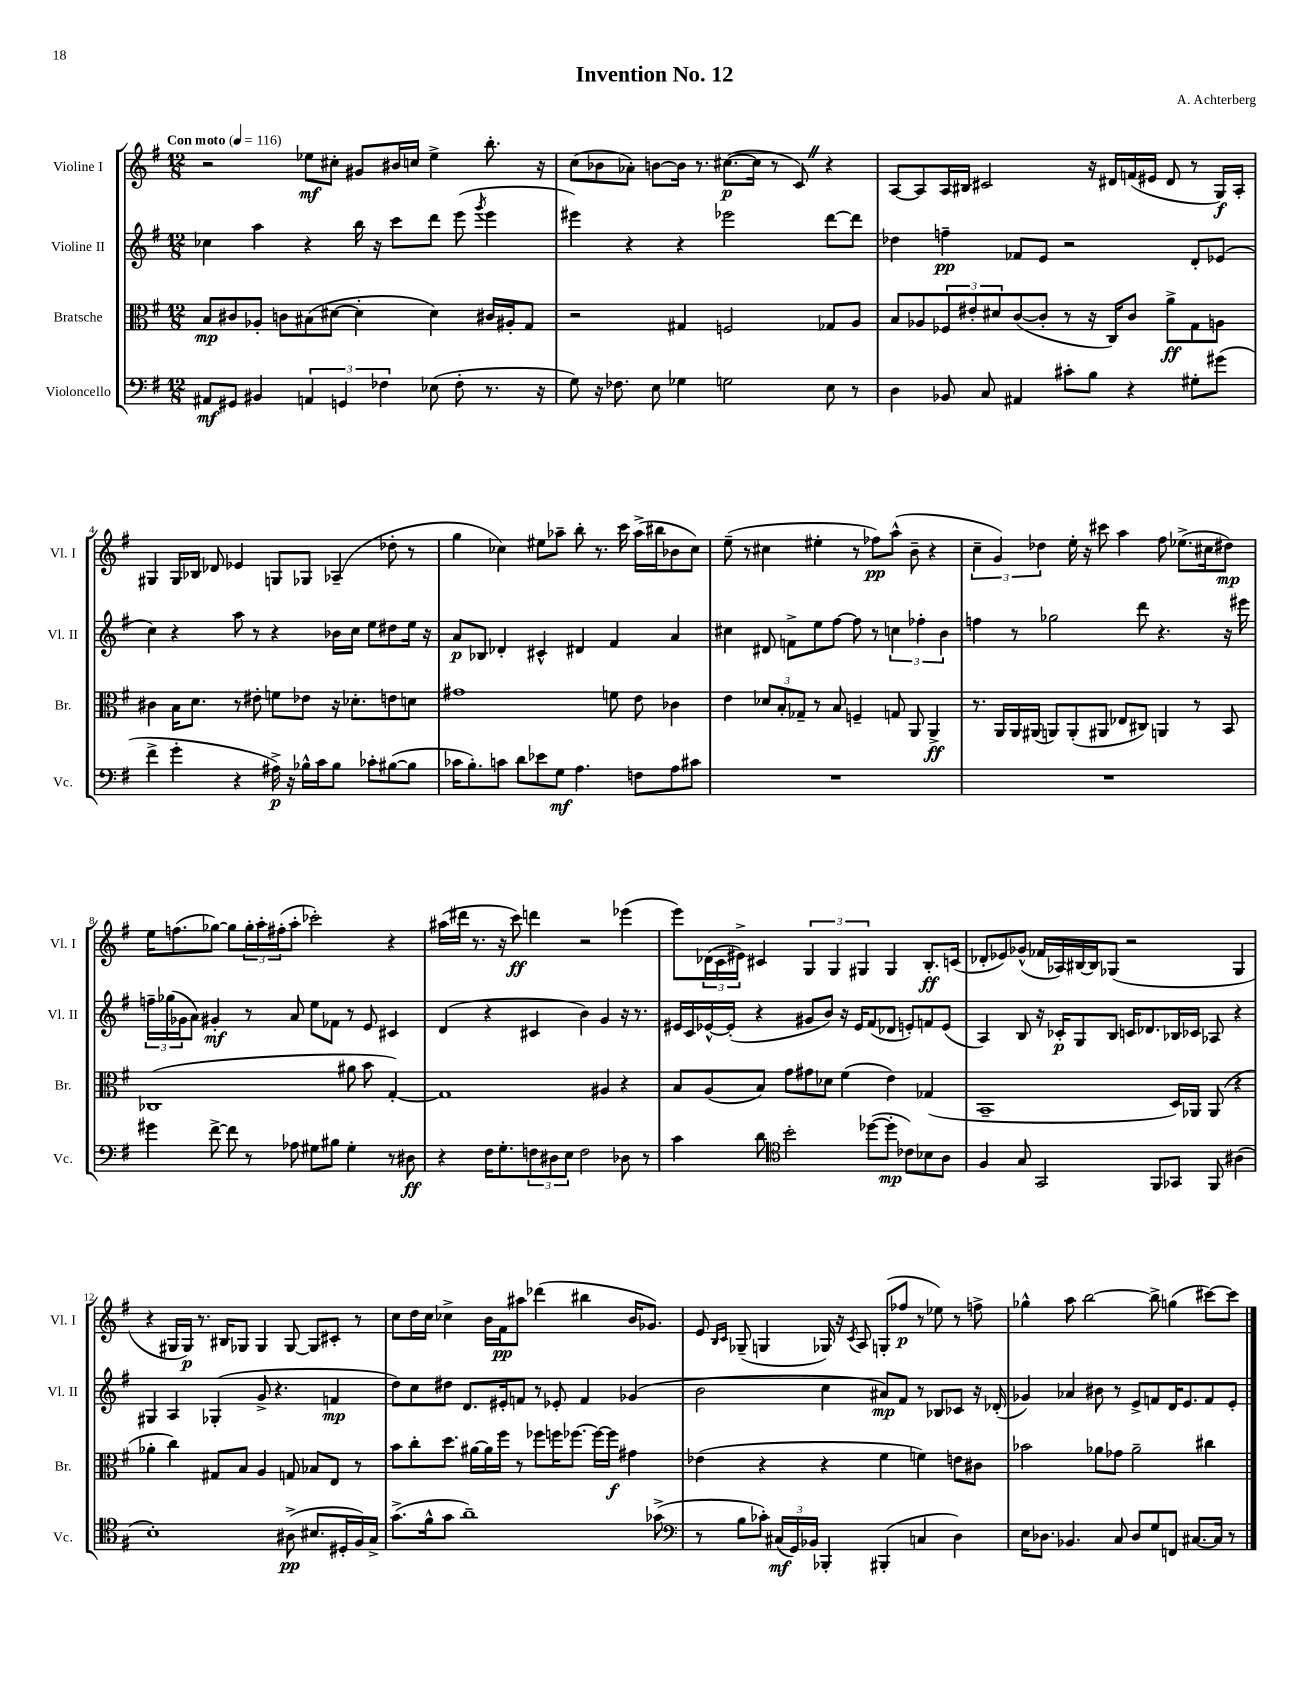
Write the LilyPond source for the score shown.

\header { title = "Invention No. 12" composer = "A. Achterberg" }
<<
\new StaffGroup <<
\new Staff = "s0" \with { instrumentName = "Violine I" shortInstrumentName = "Vl. I" } {
    \clef treble \key g \major \numericTimeSignature \time 12/8 \tempo "Con moto" 4 = 116
    r2 ees''8\mf cis''8-. gis'8 bis'16 c''16 ees''4-> b''8.-. r16 |
    c''8( bes'8 aes'8-.) b'8~ b'16 r8. cis''8.~\p( cis''16 r8 c'8) \once \override BreathingSign.text = \markup { \musicglyph "scripts.caesura.straight" } \breathe r4 |
    a8~ a8 a16 bis16 cis'2 r16 dis'16 f'16( eis'16 dis'8 r8 g16\f) a16-. |
    gis4 gis16 bes16 des'8 ees'4 g8 ges8 aes4--( des''8-. r8 |
    g''4 ces''4) eis''8 aes''8-- b''8-. r8. c'''16 aes''16->( bis''16 bes'8 ces''8) |
    e''8--( r8 cis''4 eis''4-. r8 fes''8\pp) a''8-^( b'8-- r4 |
    \tuplet 3/2 { c''4-- g'4) des''4 } e''16-. r16 cis'''8 a''4 fis''8 ees''8.->( cis''16 dis''8\mp) |
    e''16 f''8.( ges''8~) ges''8 \tuplet 3/2 { ges''16-. a''16-. fis''16-.( } a''8-. ces'''2-.) r4 |
    ais''16( dis'''16 r8. r16 c'''8\ff) d'''4 r2 ees'''4( |
    e'''8) \tuplet 3/2 { des'16( c'16 eis'16->) } cis'4 \tuplet 3/2 { g4 g4 gis4 } gis4 b8.-.\ff c'16( |
    des'8-. ees'8) ges'8-^( fes'16 aes16) bis16~ bis16 ges8( r2 ges4 |
    r4 gis16 gis16\p) r8. bis16 ges8 ges4 ges8~ ges8 cis'8-. r8 |
    c''8 d''16 c''16 ces''4-> b'16 fis'16\pp ais''8 des'''4( bis''4 b'16 ges'8.) |
    e'8 \grace { b16 c'16 } ges8--( g4 ges16) r16 \acciaccatura { c'8 } a8 g8-.( fes''8\p r8 ees''8) r8 f''8-> |
    ges''4-^ a''8 b''2~ b''8-> g''4( cis'''8~) cis'''8 \bar "|." |
}
\new Staff = "s1" \with { instrumentName = "Violine II" shortInstrumentName = "Vl. II" } {
    \clef treble \key g \major \numericTimeSignature \time 12/8
    ces''4 a''4 r4 b''16 r16 c'''8 d'''8 e'''8( \acciaccatura { g'''8 } e'''4 |
    eis'''4) r4 r4 ees'''2 d'''8~ d'''8 |
    des''4 f''4--\pp fes'8 e'8 r2 d'8-. ees'8( |
    c''4) r4 a''8 r8 r4 bes'16 c''16 e''8 dis''8 e''16 r16 |
    a'8\p bes8 des'4-. cis'4-^ dis'4 fis'4 a'4 |
    cis''4 dis'8 f'8-> e''8 fis''8~ fis''8 r8 \tuplet 3/2 { c''4 fes''4-. b'4 } |
    f''4 r8 ges''2 d'''8 r4. r16 eis'''16 |
    \tuplet 3/2 { f''16-- ges''16( ges'16 } a'8) gis'4-.\mf r8 a'8 e''8 fes'8 r8 e'8 cis'4 |
    d'4( r4 cis'4 b'4) g'4 r16 r8. |
    eis'16 c'16 ees'16~-^ ees'16-.( r4 gis'8 b'8) r16 ees'16 fis'8( des'8 e'8-.) f'8 e'8( |
    a4) b8 r16 ces'16-.\p g8 b8 c'16 des'8. bes16 ces'16 aes8 r4 |
    gis4 a4 ges4-.( g'8-> r4. f'4\mp |
    d''8) c''8 dis''8 d'8. eis'16-. f'8 r8 ees'8-. f'4 ges'4( |
    b'2 c''4 ais'8\mp) fis'8 r8 bes8 ces'8 r16 des'16-.( |
    ges'4) aes'4 bis'8 r8 e'8-> f'8 d'16 e'8. f'8 e'8-. \bar "|." |
}
\new Staff = "s2" \with { instrumentName = "Bratsche" shortInstrumentName = "Br." } {
    \clef alto \key g \major \numericTimeSignature \time 12/8
    b8\mp cis'8 aes8-. c'8 bis8( dis'8~ dis'4-. dis'4) cis'16 ais16-. g8 |
    r2 gis4 f2 ges8 a8 |
    b8 aes8 \tuplet 3/2 { fes8 eis'8-. dis'8 } c'8~( c'8-. r8 r16 c16) c'8 a'8->\ff g8 a8 |
    cis'4 b16 d'8. r8 eis'8-. f'8 ees'8 r16 des'8.-. e'8 d'8 |
    gis'1 f'8 e'8 ces'4 |
    e'4 \tuplet 3/2 { des'8 b8-. ges8-- } r8 b8 f4-- g8 a,8 a,4->\ff |
    r8. a,16 a,16 ais,16( a,8) a,8-.( ais,8 ees8 cis8) a,4 r8 b,8 |
    ces1( ais'8 b'8 g4~-.) |
    g1 ais4 r4 |
    b8 a8( b8) g'8 gis'8 des'8 fis'4( e'4) ges4( |
    b,1-- d16) aes,16 aes,8( r4 |
    aes'4-. c''4) gis8 b8 a4 g8 bes8 e8 r8 |
    b'8 c''8-. d''8. ais'16~ ais'16 fis''16 r8 fes''8 f''16 fes''8.~ fes''16~ fes''16\f gis'4 |
    ees'4( r4 r4 fis'4 f'4) e'8 cis'8 |
    bes'2 aes'8 ges'8 aes'2-- cis''4 \bar "|." |
}
\new Staff = "s3" \with { instrumentName = "Violoncello" shortInstrumentName = "Vc." } {
    \clef bass \key g \major \numericTimeSignature \time 12/8
    ais,8\mf gis,8 bis,4 \tuplet 3/2 { a,4 g,4 fes4 } ees8( fes8-. r8. r16 |
    g8) r16 fes8. e8 ges4 g2 e8 r8 |
    d4 bes,8 c8 ais,4 cis'8-. b8 r4 gis8-. gis'8( |
    fis'4-> g'4-. r4 ais16->\p) r16 bes16-^ c'16 bes8 ces'8-. bis8~( bis8 |
    ces'16 b8.-.) c'8 d'8 ees'8 g8\mf a4. f8 a8 cis'8 |
    R1. |
    R1. |
    gis'4 fis'8~-> fis'8 r8 aes8 gis8 bis8 gis4-. r8 dis8\ff |
    r4 fis16 g8.-. \tuplet 3/2 { f8 dis8 e8 } f2 des8 r8 |
    c'4 d'8 \clef tenor b'2-. des''8~( des''8-.\mp ces'8) bes8 a8 |
    fis4 g8 g,2 fis,8 ges,8 fis,8 ais4( |
    b1-.) ais8->\pp( bis8. dis16-. fis16) g16-> |
    g'8.->( fis'16-^ g'8 a'1--) ges'8->( |
    \clef bass r8 b8 ces'8-.) \tuplet 3/2 { cis16\mf( g,16) bes,16 } bes,,4-. bis,,4-.( c4 d4) |
    e16 des8. bes,4. c8 des8 g8 f,8 cis8.~ cis16 r8 \bar "|." |
}
>>
>>
